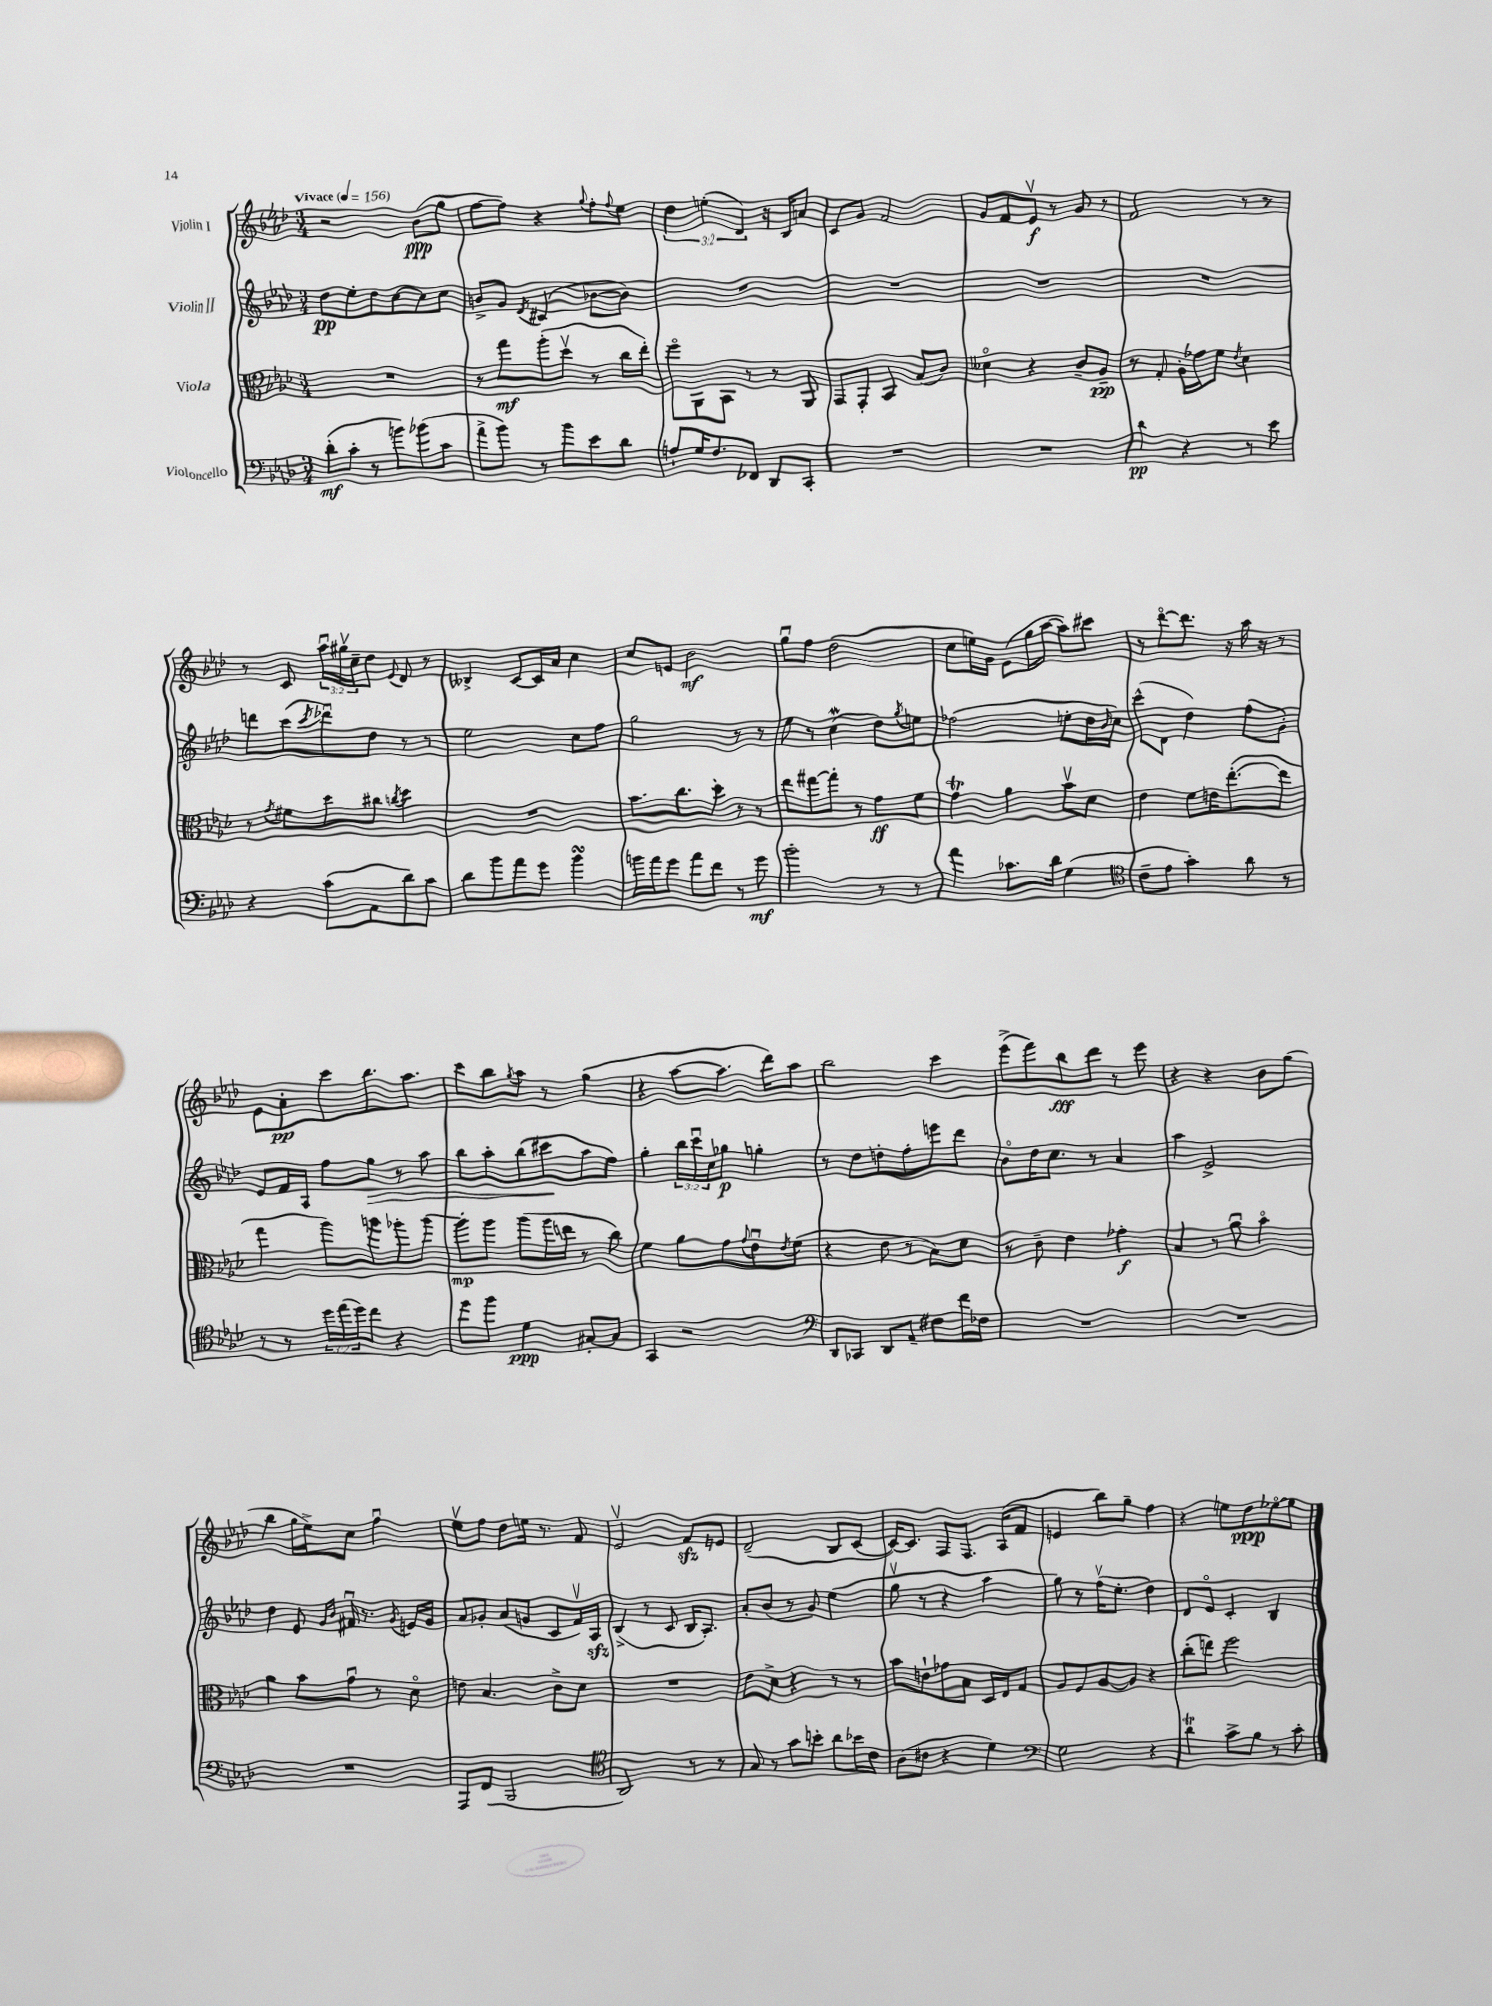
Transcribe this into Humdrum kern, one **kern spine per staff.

**kern	**kern	**kern	**kern
*staff4	*staff3	*staff2	*staff1
*clefF4	*clefC3	*clefG2	*clefG2
*k[b-e-a-d-]	*k[b-e-a-d-]	*k[b-e-a-d-]	*k[b-e-a-d-]
*M3/4	*M3/4	*M3/4	*M3/4
*MM156	*MM156	*MM156	*MM156
(8d-'\L	2.r	8dd-\L	2r
8c'\J	.	8ee-'\	.
8r	.	8dd-\	.
8b\L)	.	[8cc\	.
(8b-\	.	8cc\]	(8b-\L
8c\J	.	8cc\J	8gg\J
=	=	=	=
8a-^\L	8r	8b^/L	[8ff\L
8b-\J)	8gg\L	8g/J	8ff\]J)
.	.	8qd-/	.
8r	(8aa-'\	(4c#/	4r
8b-\L	8dd-v\J	.	.
.	.	.	8qqgg/
8e-\	8r	[8b-\L	8ff'\L
.	.	.	8qqff/
8d-\J	16cc\LL	8b-\]J)	8ee-\J
.	16ee-'\JJ)	.	.
=	=	=	=
8A`/L	8ffo\L	2.r	6dd-\
16G/K	8AA-\	.	.
.	.	.	(6ee'\
8.F/	.	.	.
.	8BB-\J	.	.
.	.	.	6d-/)
8FF-/J	8r	.	.
8DD-/L	8r	.	16r
.	.	.	16B-/LK
8CC'/J	8AA-/	.	8a/J
=	=	=	=
2.r	8GG/L	2.r	8c/L
.	8GG'/J	.	8g/J
.	4BB-/	.	2f/
.	(8B-/L	.	.
.	8c/J)	.	.
=	=	=	=
2.r	4d--o\	2.r	8g/L
.	.	.	8f/
.	4r	.	8e-v/J
.	.	.	8r
.	8c~/L	.	8g/
.	8A-~/J	.	8r
=	=	=	=
4d-\	8r	2.r	2f/
.	8G'/	.	.
4r	16A-'\LL	.	.
.	16g-\J	.	.
.	8f\J	.	.
.	8qe-/	.	.
8r	4d-\	.	8r
8e-\	.	.	8r
=	=	=	=
4r	8r	8ddd\L	8r
.	8qg/	.	.
.	8f#\L	(8ccc\	8c/
.	.	8qccc/	.
(8c\L	8dd-\	8ddd-u\)	24aa-u\LL
.	.	.	24gg#v\
.	.	.	24cc~\J
8AA-\	8cc#\J	8dd-\J	8dd-\J
.	8qcc/	.	8qqe-/
8d-\)	4dd-\	8r	8d-/
8c\J	.	8r	8r
=	=	=	=
8d-\L	2.r	2ee-\	4B--^/
8b-\	.	.	.
8a-\	.	.	[8c/L
8g\J	.	.	16c/]L
.	.	.	16a-/JJ
4b-\	.	8cc\L	4cc\
.	.	8ff\J	.
=	=	=	=
16b\LL	8.b-\L	2gg\	8cc/L
16a-\J	.	.	.
8g\J	.	.	8e/J
.	8.cc\	.	.
8a-\L	.	.	2b-\
8f\J	8dd-'\J	.	.
8r	8r	8r	.
8g\	8r	8r	.
=	=	=	=
2b-'\	8ee-\L	8ee-\	8ggu\L
.	[8gg#\	8r	8ff\J
.	8gg#'\]J	(4cc\	(2dd-\
.	8r	.	.
8r	8g\L	8dd-\L)	.
.	.	8qgg/	.
8r	8f\J	8ee\J	.
=	=	=	=
4a-\	4g\	(2ff-\	8cc\L
.	.	.	16ee\L)
.	.	.	16g\JJ
8.c-\L	4a-\	.	(8e-\L
.	.	.	16gg\L
16d-\Jk	.	.	[16aa-\JJ
(4G\	8b-v\L	8ee'\L	8aa-\]L)
.	8d-\J	16dd-\L	8ccc#\J
.	.	16qqb-/	.
.	.	16cc\JJ)	.
=	=	=	=
*clefC4	*	*	*
8c~\L	4e-\	(8ccc^^\L	8r
8e-\J	.	8d-\J	[8ddd-o\L
4g'\)	8f\L	4dd-\)	8.ddd-\]J
.	16e\K	.	.
.	([8.ee-'\	.	16r
8a-\	.	(8ff\L	16aa-\
.	.	.	16r
8r	8ee-\]J	8g'\J)	8r
=	=	=	=
8r	4gg\	8e-/L	8e-\L
8r	.	16f/L	8a-'\
.	.	16A-/JJ	.
24dd-\LL	8aa-\L)	8ff\L	8ccc\
(24ee-\	.	.	.
24dd-\J)	.	.	.
8cc\J	8aa\	8gg\J	8.bb-\
4r	8aa-'\	8r	.
.	.	.	8.aa-\J
.	[8aa-\J	8aa-\	.
=	=	=	=
8dd-\L	8aa-'\]L	8bb-\L	8ccc\L
8ff\J	8aa-\J	8aa-'\	8bb-\
.	.	.	8qgg/
4d-\	(8aa-\L	(8bb-\	8aa-\J
.	16aa-\L	8ccc#\	8r
.	16ee\JJ	.	.
[8G#'/L	8r	8aa-\	(4gg\
8G#/]J	8cc\)	8ff\J)	.
=	=	=	=
4GG/	4f\	4gg'\	4r
2r	8a-\L	24bb-\LL	[8aa-\L
.	.	24cccu\	.
.	.	24cc\J	.
.	8g\	8gg-\J	8.aa-\]J
.	8qqg/	.	.
.	8e-u\	4gg'\	.
.	.	.	16ddd-\LK)
.	8qe-/	.	.
.	(8f\J	.	8aa-\J
=	=	=	=
*clefF4	*	*	*
8DD-/L	4r	8r	2bb-\
8CC-/J	.	8dd-\L	.
8DD-/L	8e-\	8dd'\	.
8AA-~/J	8r	8ff'\	.
8F#\L	8B-\L)	8eee\	4ccc\
16f\L	8d-\J	8ddd-\J	.
16F-\JJ	.	.	.
=	=	=	=
2.r	8r	8b-o\L	(8eee-^\L
.	8c~\	16dd-\K	8fff\)
.	.	8.cc\J	.
.	4e-\	.	8bb-\
.	.	8r	8ddd-\J
.	4g-'\	4a-/	8r
.	.	.	8eee-\
=	=	=	=
2.r	4B-/	4aa-\	4r
.	8r	2e-^/	4r
.	8a-u\	.	.
.	4b-o\	.	8b-\L
.	.	.	(8gg\J
=	=	=	=
2.r	4a-\	4dd-\	4bb-\
.	8b-\L	8e-/	16gg\LL
.	.	.	16ee-^\J)
.	.	16qqg/LL	.
.	.	16qqb-/JJ	.
.	8gu\J	16f#u/	8cc\J
.	.	8.r	.
.	8r	.	4ffu\
.	.	8qg/	.
.	8d-o\	16e/LL	.
.	.	16g/JJ	.
=	=	=	=
8AAA-/L	8e\	8a-/L	8ee-v\L
(8FF/J	4.B-/	8g-'/J	8ff\J
2BBB-/	.	(8a-/L	8dd-\L
.	.	8g/J	16ee\Jk
.	.	.	8.r
.	8c^\L	8c/L	.
.	8d-\J	16fv/L)	8f/
.	.	16A-/JJ	.
=	=	=	=
*clefC4	*	*	*
2AA-/)	2.r	(4B-^/	2e-v/
.	.	8r	.
.	.	8c/	.
8r	.	16B-/LK	8f/L
.	.	8.A-'/J)	.
8r	.	.	8e/J
=	=	=	=
8G/	8e-\L	8a-'/L	(2d-~/
8r	8d-^\J	(8b-/J	.
8g\L	4r	8r	.
8b'\J	.	8g/)	.
8a-\L	8r	(4ee-\	8B-/L
16b-\L	8r	.	[8c/J
16c\JJ	.	.	.
=	=	=	=
(8A-\L	8b-\L	8ggv\	16c/_LK)
.	.	.	8.c/]J
8c#\J	8e`\	8r	.
4r	8g-\	4r	8F/L
.	8B-\J	.	8.F/J
4d-\)	16D-/LL	4aa-\	.
.	16E-/J	.	(16A-/LK
.	8G/J	.	8f/J
=	=	=	=
*clefF4	*	*	*
2G\	8A-/L	8gg\)	4e/
.	8F/	8r	.
.	[8A-/	(16ffv\LK	8bb-\L)
.	.	8.ee-'\J	.
.	8A-/]J	.	8gg~\J
4r	4r	4dd-\)	4ff\
=	=	=	=
4d-\	(8cc'\L	8d-/L	4r
.	8ee\J)	8e-o/J	.
8c^\L	2ff\	4c'/	8ee\L
8B-\J	.	.	8dd-\
8r	.	4B-/	[8ee-o\
8c'\	.	.	8ee-\]J
==	==	==	==
*-	*-	*-	*-
